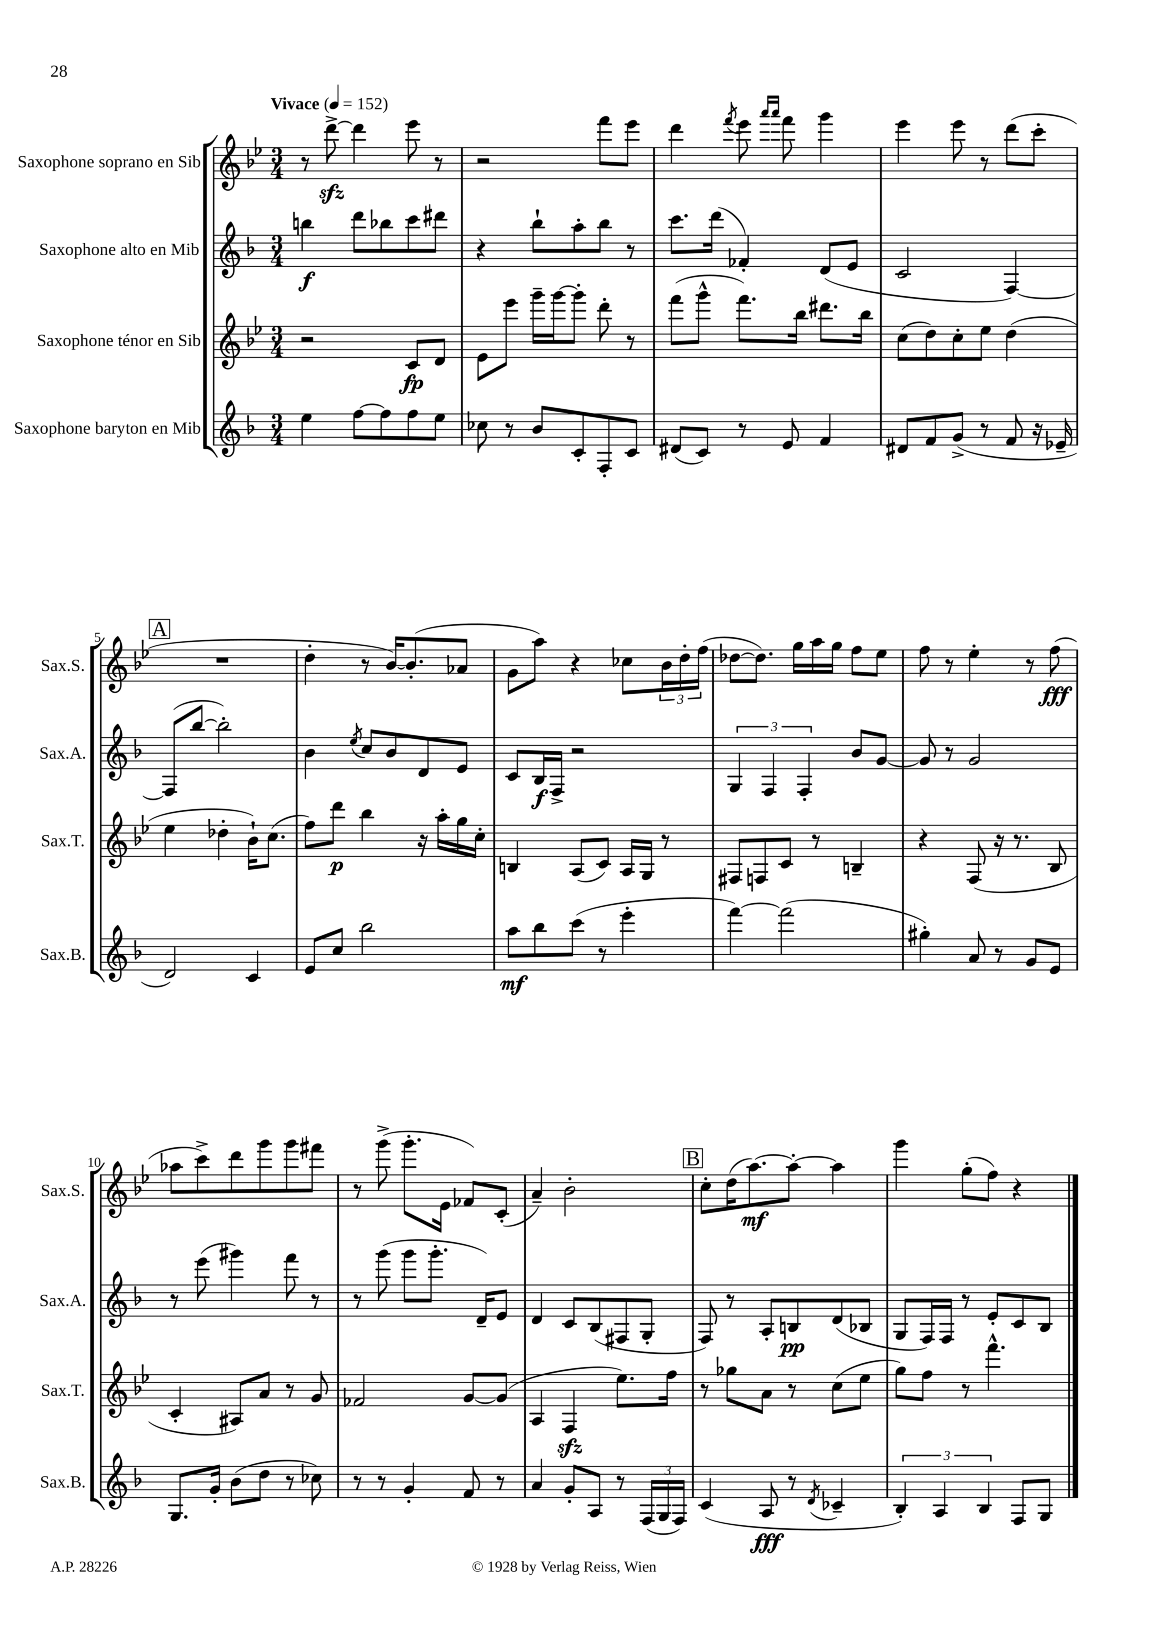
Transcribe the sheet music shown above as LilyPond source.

<<
\new StaffGroup <<
\new Staff = "s0" \with { instrumentName = "Saxophone soprano en Sib" shortInstrumentName = "Sax.S." } {
    \clef treble \key bes \major \numericTimeSignature \time 3/4 \tempo "Vivace" 4 = 152
    r8 d'''8~->\sfz d'''4 ees'''8 r8 |
    r2 f'''8 ees'''8 |
    d'''4 \acciaccatura { f'''8 } ees'''8 \grace { a'''16 a'''16 } f'''8 g'''4 |
    ees'''4 ees'''8 r8 d'''8( c'''8-. |
    \mark \markup { \box "A" } R2. |
    d''4-. r8 bes'16~) bes'8.-.( aes'8 |
    g'8 a''8) r4 ces''8 \tuplet 3/2 { bes'16 d''16-. f''16( } |
    des''8~ des''8.) g''16 a''16 g''16 f''8 ees''8 |
    f''8 r8 ees''4-. r8 f''8\fff( |
    aes''8 c'''8->) d'''8 g'''8 g'''8 fis'''8 |
    r8 g'''8->( g'''8.-. ees'16 fes'8) c'8-.( |
    a'4--) bes'2-. |
    \mark \markup { \box "B" } c''8-. d''16( a''8.~\mf) a''8~-. a''4 |
    g'''4 g''8-.( f''8) r4 \bar "|." |
}
\new Staff = "s1" \with { instrumentName = "Saxophone alto en Mib" shortInstrumentName = "Sax.A." } {
    \clef treble \key f \major \numericTimeSignature \time 3/4
    b''4\f d'''8 bes''8 c'''8 dis'''8 |
    r4 bes''8-! a''8-. bes''8 r8 |
    c'''8. d'''16( fes'4-.) d'8( e'8 |
    c'2 f4~) |
    \mark \markup { \box "A" } f8( bes''8~ bes''2-.) |
    bes'4 \acciaccatura { e''8 } c''8 bes'8 d'8 e'8 |
    c'8 bes16\f f16-> r2 |
    \tuplet 3/2 { g4 f4 f4-. } bes'8 g'8~ |
    g'8 r8 g'2 |
    r8 e'''8( gis'''4) f'''8 r8 |
    r8 g'''8( g'''8 g'''8.-. d'16--) e'8 |
    d'4 c'8 bes8( fis8 g8-. |
    \mark \markup { \box "B" } f8) r8 a8-. b8\pp d'8( bes8 |
    g8 f16) f16 r8 e'8-. c'8 bes8 \bar "|." |
}
\new Staff = "s2" \with { instrumentName = "Saxophone ténor en Sib" shortInstrumentName = "Sax.T." } {
    \clef treble \key bes \major \numericTimeSignature \time 3/4
    r2 c'8\fp d'8 |
    ees'8 ees'''8 g'''16-- g'''16~ g'''8-. d'''8-. r8 |
    f'''8( g'''8-^ f'''8.) bes''16 dis'''8. bes''16 |
    c''8( d''8) c''8-. ees''8 d''4( |
    \mark \markup { \box "A" } ees''4 des''4-. bes'16-!) c''8.( |
    f''8) d'''8\p bes''4 r16 a''16-. g''16 c''16-. |
    b4 a8( c'8) a16 g16 r8 |
    fis8 f8 c'8 r8 b4-- |
    r4 f8( r16 r8. bes8 |
    c'4-. ais8) a'8 r8 g'8 |
    fes'2 g'8~ g'8( |
    a4 f4\sfz ees''8.) f''16 |
    \mark \markup { \box "B" } r8 ges''8 a'8 r8 c''8( ees''8 |
    g''8) f''8 r8 f'''4.-^ \bar "|." |
}
\new Staff = "s3" \with { instrumentName = "Saxophone baryton en Mib" shortInstrumentName = "Sax.B." } {
    \clef treble \key f \major \numericTimeSignature \time 3/4
    e''4 f''8~ f''8 f''8 e''8 |
    ces''8 r8 bes'8 c'8-. f8-. c'8 |
    dis'8( c'8) r8 e'8 f'4 |
    dis'8 f'8 g'8->( r8 f'8 r16 ees'16-- |
    \mark \markup { \box "A" } d'2) c'4 |
    e'8 c''8 bes''2 |
    a''8\mf bes''8 c'''8( r8 e'''4-. |
    f'''4~) f'''2( |
    gis''4-.) a'8 r8 g'8 e'8 |
    g8. g'16-. bes'8( d''8 r8 ces''8) |
    r8 r8 g'4-. f'8 r8 |
    a'4 g'8-. a8 r8 \tuplet 3/2 { f16( g16 f16) } |
    \mark \markup { \box "B" } c'4( a8\fff r8 \acciaccatura { d'8 } ces'4-- |
    \tuplet 3/2 { bes4-.) a4 bes4 } f8 g8 \bar "|." |
}
>>
>>
